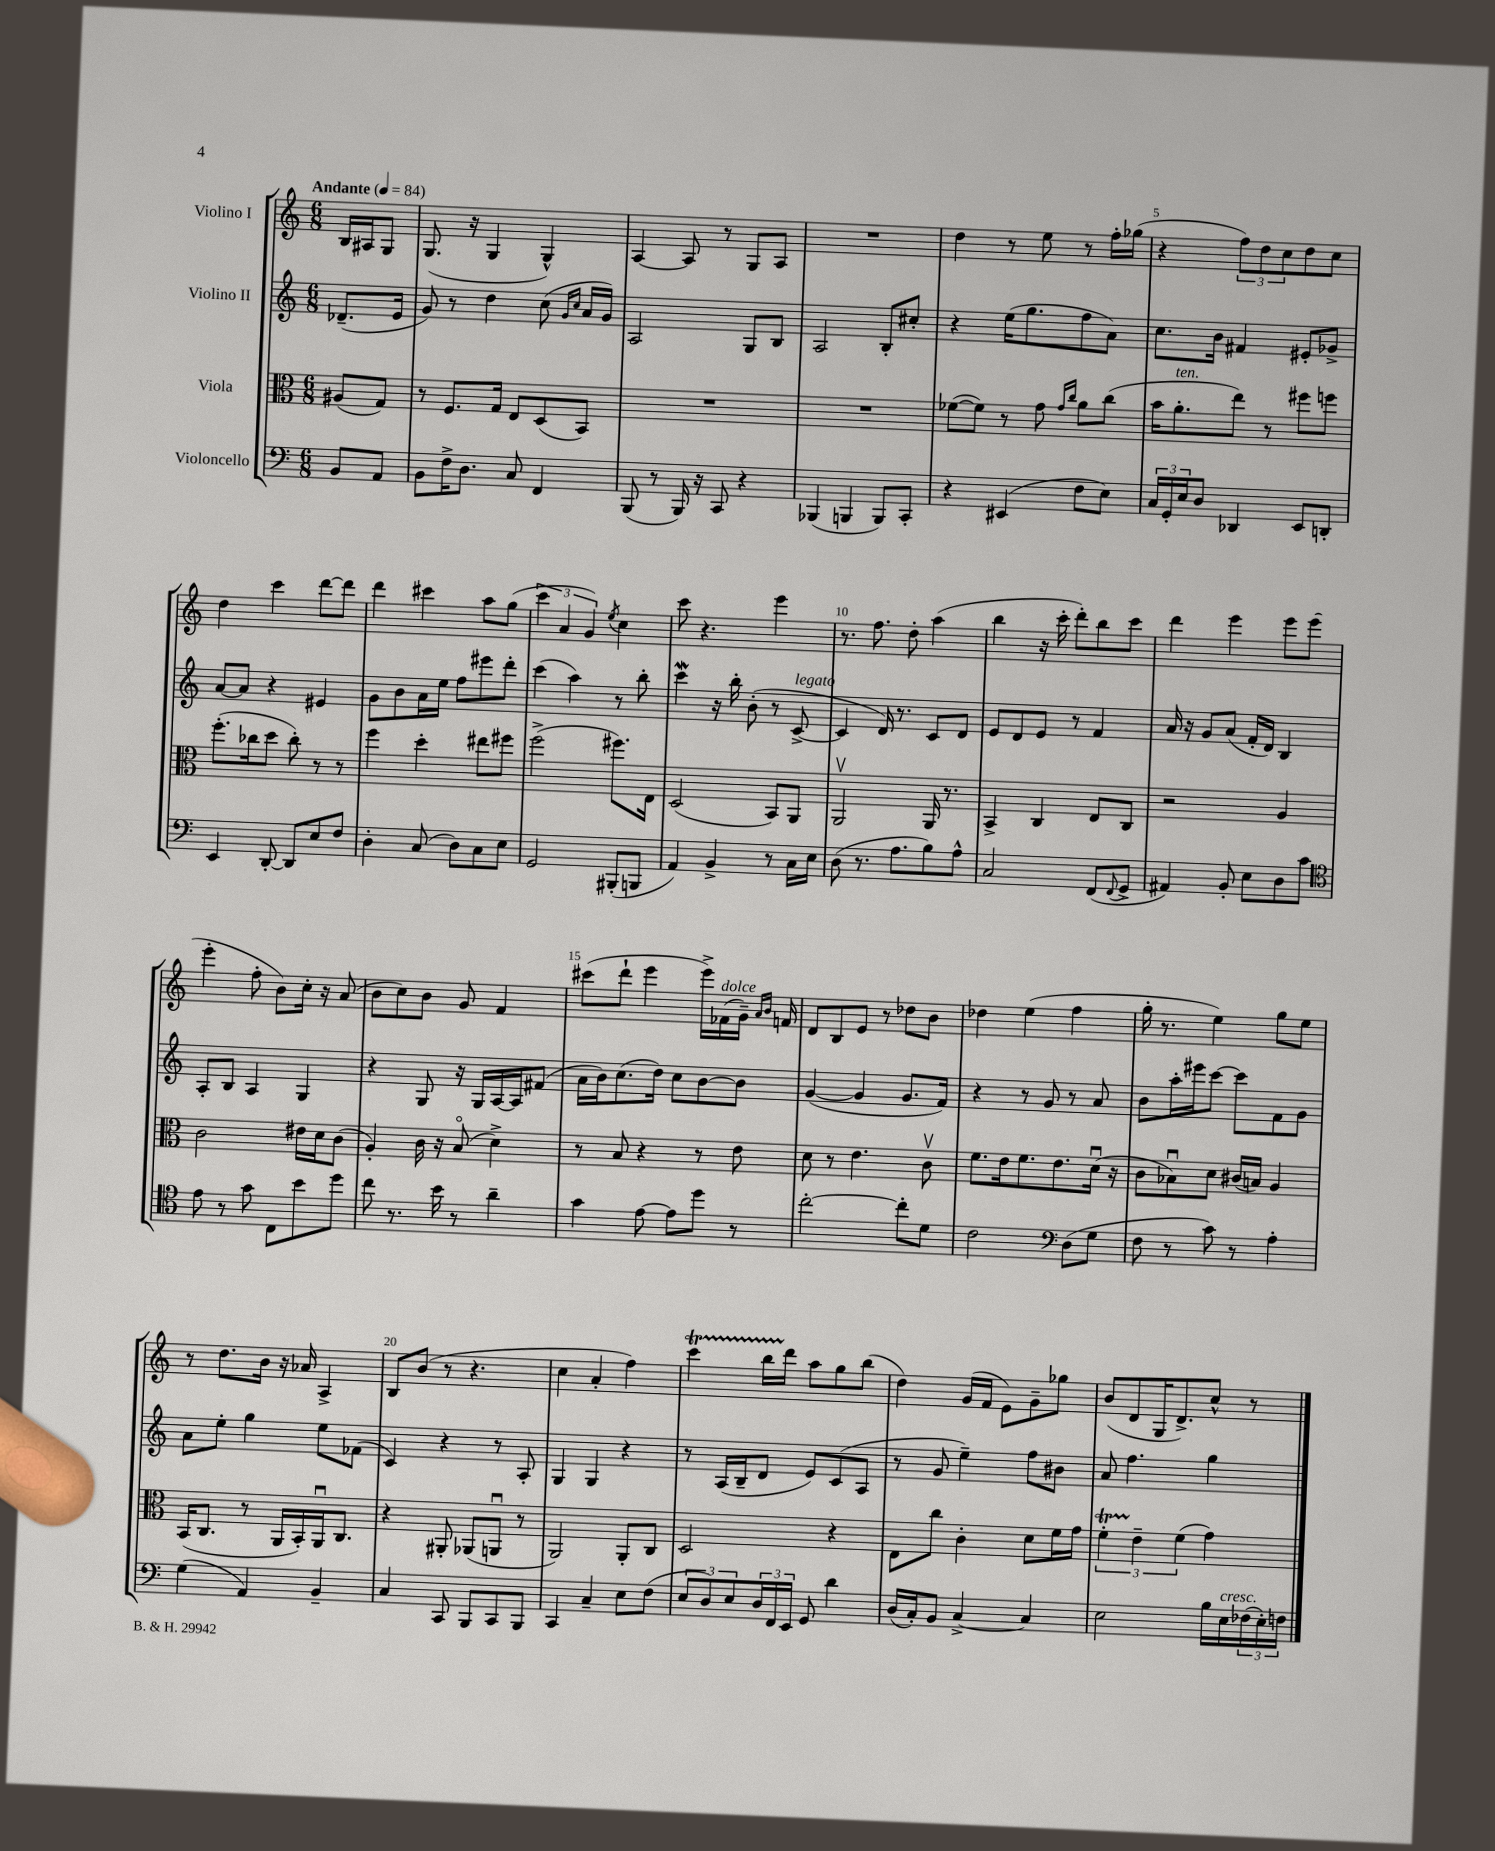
<<
\new StaffGroup <<
\new Staff = "s0" \with { instrumentName = "Violino I" } {
    \clef treble \key c \major \numericTimeSignature \time 6/8 \partial 4 \tempo "Andante" 4 = 84
    b16 ais16 g8 |
    g8.( r16 g4 g4-^) |
    a4~ a8 r8 g8 a8 |
    R2. |
    d''4 r8 e''8 r8 f''16-. ges''16( |
    r4 \tuplet 3/2 { f''8) d''8 c''8 } d''8 c''8 |
    d''4 c'''4 d'''8~ d'''8 |
    d'''4 cis'''4 a''8 g''8( |
    \tuplet 3/2 { c'''4 a'4 g'4) } \acciaccatura { e''8 } c''4 |
    c'''8 r4. e'''4 |
    r8. f''8. d''8-. a''4( |
    b''4 r16 c'''16-. d'''8-.) b''8 c'''8 |
    d'''4 e'''4 e'''8 e'''8( |
    e'''4-. f''8-. b'8) c''16-. r16 a'8( |
    b'8 c''8) b'8 g'8 f'4 |
    cis'''8( d'''8-! e'''4 e'''16->) fes'16^\markup { \italic "dolce" }( g'16--) \grace { a'16 b'16 } f'16 |
    d'8 b8 e'8 r8 des''8 b'8 |
    des''4 e''4( f''4 |
    g''16-. r8. e''4) g''8 e''8 |
    r8 d''8. b'16 r16 aes'16 a4-> |
    b8 b'8( r8 r4. |
    c''4 a'4-. f''4) |
    c'''4\startTrillSpan b''16 d'''16\stopTrillSpan a''8 g''8 b''8( |
    d''4) g'16( f'16 e'8) g'8-- ges''8 |
    b'8( d'8 g16 d'8.->) c''8-^ r8 \bar "|." |
}
\new Staff = "s1" \with { instrumentName = "Violino II" } {
    \clef treble \key c \major \numericTimeSignature \time 6/8 \partial 4
    des'8.--( e'16 |
    g'8) r8 d''4 c''8( \grace { g'16 c''16 } a'16 g'16) |
    a2 g8 b8 |
    a2 b8-. cis''8-. |
    r4 e''16( g''8. f''8 a'8) |
    c''8. b'16 fis'4 eis'8-. ges'8-> |
    a'8~ a'8 r4 eis'4 |
    g'8 b'8 a'16 e''16 f''8 eis'''8 d'''8-. |
    c'''4( a''4) r8 b''8-. |
    c'''4\mordent r16 b''16-. b'8-.( r8 c'8~->^\markup { \italic "legato" } |
    c'4 d'16) r8. c'8 d'8 |
    e'8 d'8 e'8 r8 f'4 |
    a'16 r16 g'8 a'8( f'16-. d'16) b4 |
    a8-. b8 a4 g4 |
    r4 g8 r16 g16 a16~ a16 fis'8( |
    a'16 b'16) c''8.( d''16) c''8 b'8~ b'8 |
    g'4~( g'4 g'8. f'16) |
    r4 r8 g'8 r8 a'8 |
    b'8 a''16-. eis'''16 c'''8~ c'''8 f'8 g'8 |
    a'8 e''8-. g''4 e''8 fes'8( |
    c'4) r4 r8 a8-. |
    g4 g4 r4 |
    r8 a16( b16-- d'8 e'8) c'8( a8 |
    r8 g'8 e''4--) f''8 bis'8 |
    a'8 f''4. g''4 \bar "|." |
}
\new Staff = "s2" \with { instrumentName = "Viola" } {
    \clef alto \key c \major \numericTimeSignature \time 6/8 \partial 4
    ais8( g8) |
    r8 f8. g16 e8 d8( b,8) |
    R2. |
    R2. |
    fes'8~( fes'8) r8 g'8 \grace { g'16 c''16 } a'8 c''8( |
    b'16 a'8.-.^\markup { \italic "ten." } e''8) r8 fis''8 f''8 |
    f''8.-.( ces''16 d''8 ces''8-.) r8 r8 |
    f''4 d''4-. eis''8 fis''8 |
    f''2->( fis''8.) e16 |
    d2( b,8) a,8 |
    a,2\upbow a,16 r8. |
    b,4-> c4 e8 c8 |
    r2 a4 |
    c'2 eis'16 d'16 c'8( |
    a4-.) c'16 r16 b8\flageolet( d'4->) |
    r8 b8 r4 r8 e'8 |
    d'8 r8 e'4. c'8\upbow |
    f'8. e'16 f'8. e'8. d'16\downbow( r16 |
    c'8 bes8\downbow) d'8 cis'16( b16) a4 |
    b,16( c8. r8 a,16 b,16-.) a,16\downbow c8. |
    r4 ais,8-. aes,8( a,8\downbow r8 |
    a,2) a,8-. c8 |
    d2 r4 |
    e8 c''8 c'4-. d'8 f'16 g'16 |
    \tuplet 3/2 { f'4-.\startTrillSpan e'4--\stopTrillSpan f'4( } g'4) \bar "|." |
}
\new Staff = "s3" \with { instrumentName = "Violoncello" } {
    \clef bass \key c \major \numericTimeSignature \time 6/8 \partial 4
    b,8 a,8 |
    b,8 f16-> d8. c8 f,4 |
    b,,8( r8 b,,16) r16 c,8 r4 |
    bes,,4( b,,4 b,,8) c,8-. |
    r4 eis,4( f8 e8) |
    \tuplet 3/2 { c16 g,16-. e16 } d8 des,4 e,8 d,8-. |
    e,4 d,8~-. d,8 e8 f8 |
    d4-. c8( d8) c8 e8 |
    g,2 bis,,8-.( b,,8 |
    a,4) b,4-> r8 c16 e16 |
    d8( r8. a8. b8) a8-^ |
    c2 f,8( \appoggiatura { f,8 } g,8-> |
    ais,4) b,8-. e8 d8 c'8 |
    \clef tenor e'8 r8 g'8 c8 b'8 d''8 |
    c''8 r8. b'16 r8 a'4-- |
    g'4 e'8~ e'8 d''8 r8 |
    c''2~-. c''8-. d'8 |
    c'2 \clef bass d8( g8 |
    f8 r8 c'8) r8 a4-. |
    g4( a,4) b,4-- |
    c4 c,8 b,,8 c,8 b,,8 |
    c,4 c4-- e8 f8( |
    \tuplet 3/2 { e8 d8) e8 } \tuplet 3/2 { d16 f,16 e,16 } g,8 d'4 |
    d16( c16-.) b,8 c4~-> c4 |
    e2 b16 e16^\markup { \italic "cresc." } \tuplet 3/2 { fes16( e16-.) f16 } \bar "|." |
}
>>
>>
\layout { \context { \Score \override BarNumber.break-visibility = ##(#f #t #t) barNumberVisibility = #(every-nth-bar-number-visible 5) } }
